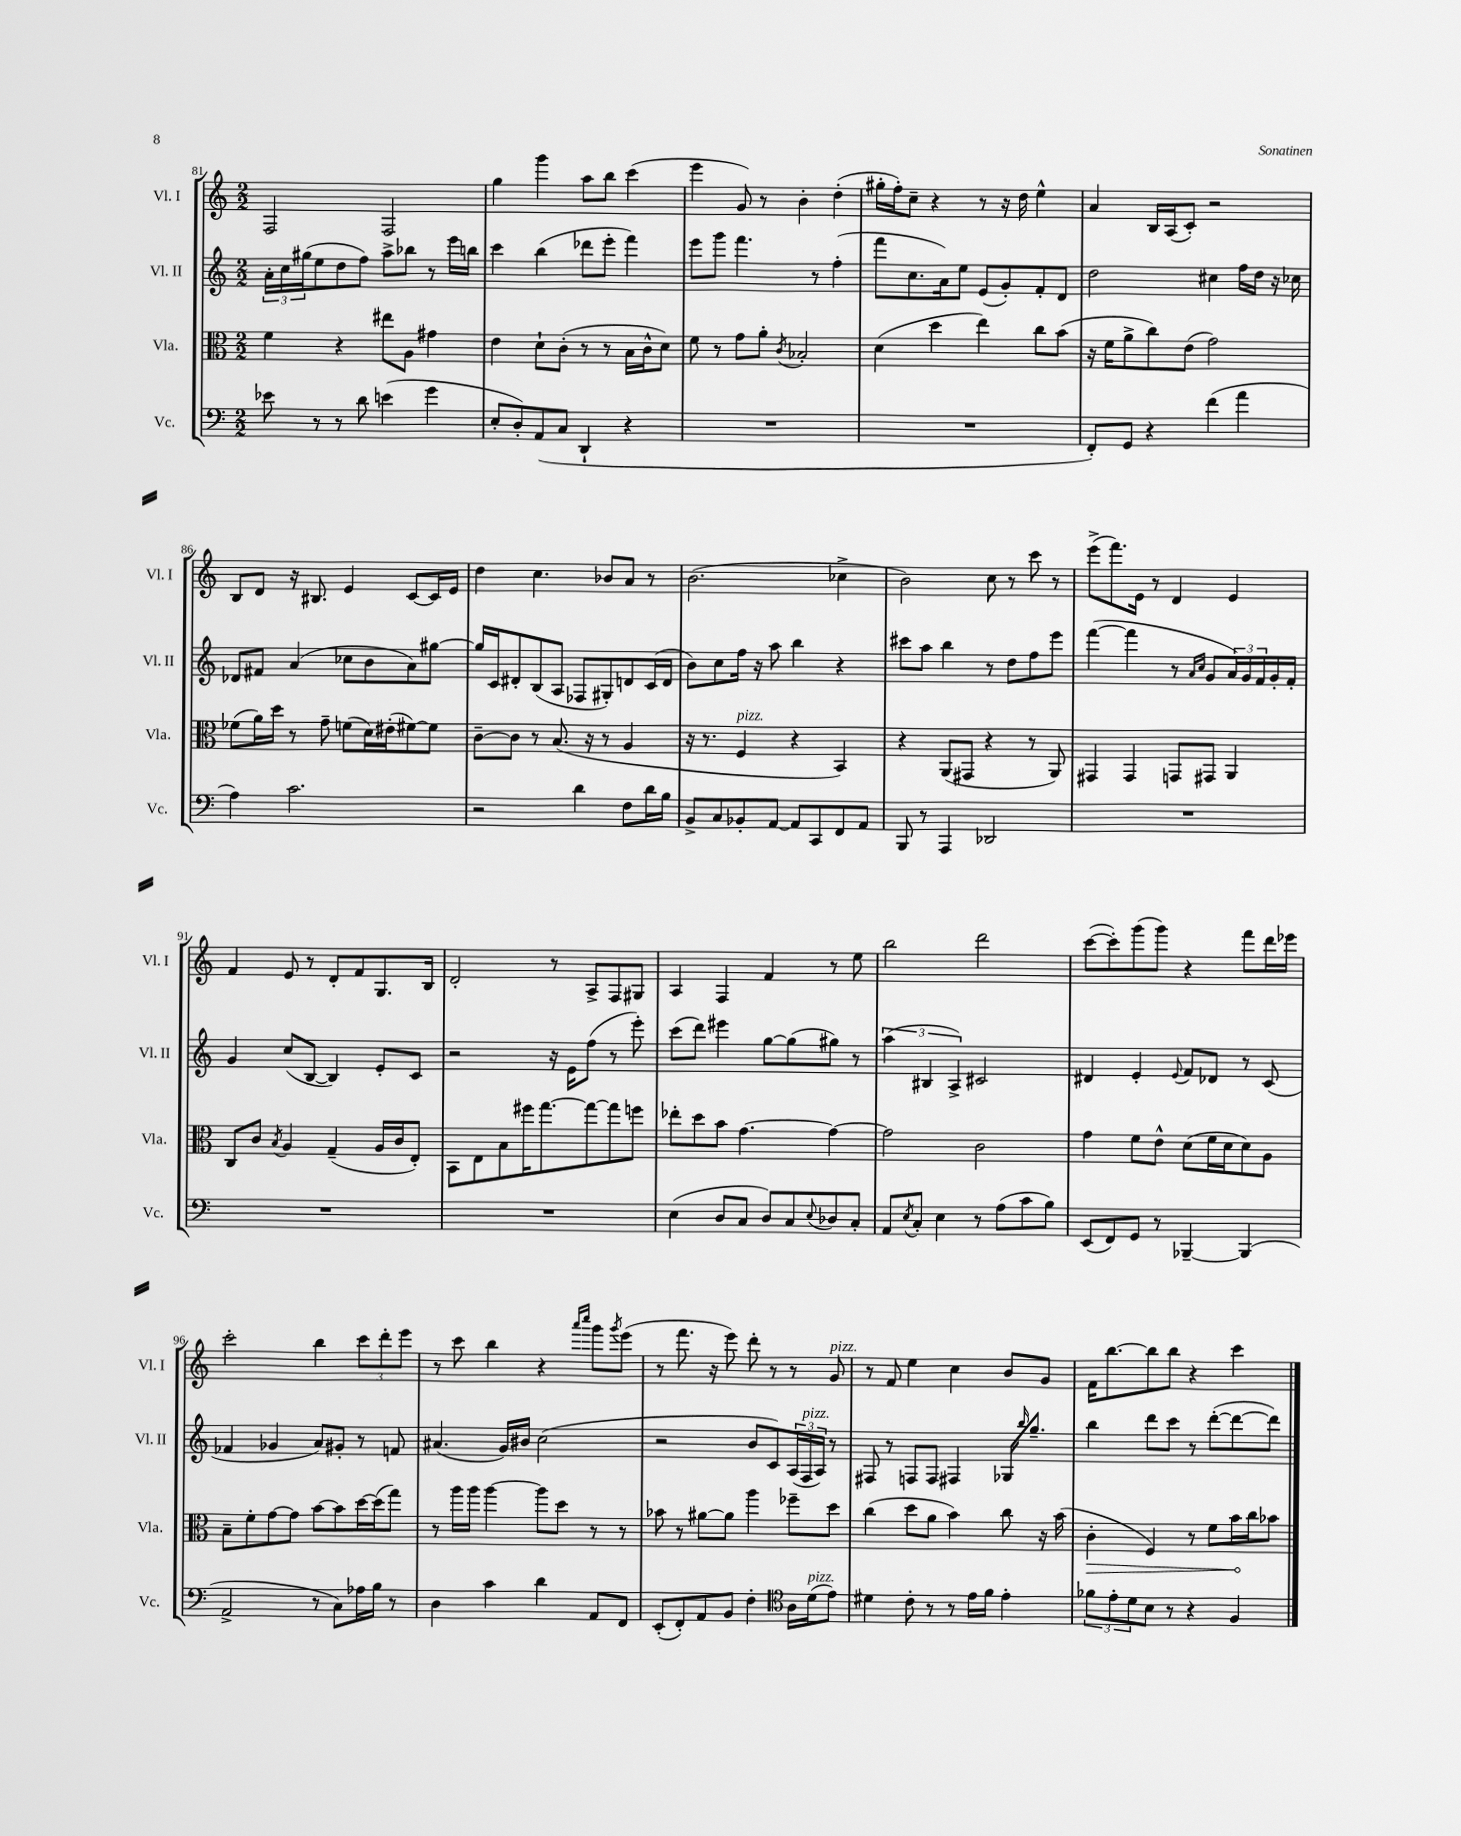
<<
\new StaffGroup <<
\new Staff = "s0" \with { instrumentName = "Vl. I" shortInstrumentName = "Vl. I" } {
    \clef treble \key c \major \numericTimeSignature \time 2/2
    f2 f2 |
    g''4 g'''4 a''8 b''8 c'''4( |
    e'''4 g'8) r8 b'4-. d''4-.( |
    gis''16-. f''16-.) c''8-- r4 r8 r16 d''16 e''4-^ |
    a'4 b16 a16( c'8-.) r2 |
    b8 d'8 r16 bis8. e'4 c'8~ c'16 e'16 |
    d''4 c''4. bes'8 a'8 r8 |
    b'2.( ces''4-> |
    b'2) c''8 r8 c'''8 r8 |
    e'''8->( f'''8.) e'16 r8 d'4 e'4 |
    f'4 e'8 r8 d'8-. f'8 g8. b16 |
    d'2-. r8 a8-> f8 gis8 |
    a4 f4 f'4 r8 e''8 |
    b''2 d'''2 |
    c'''8~( c'''8-.) g'''8( g'''8) r4 f'''8 d'''16 ees'''16 |
    c'''2-. b''4 \tuplet 3/2 { c'''8 d'''8-. e'''8 } |
    r8 c'''8 b''4 r4 \grace { a'''16 c''''16 } g'''8 \acciaccatura { g'''8 } e'''8( |
    r8 f'''8. r16 e'''8) d'''8-. r8 r8 g'8^\markup { \italic "pizz." } |
    r8 f'8 e''4 c''4 b'8 g'8 |
    f'16 b''8.~ b''8 b''8 r4 c'''4 \bar "|." |
}
\new Staff = "s1" \with { instrumentName = "Vl. II" shortInstrumentName = "Vl. II" } {
    \clef treble \key c \major \numericTimeSignature \time 2/2
    \tuplet 3/2 { a'16-. c''16 gis''16( } e''8 d''8 f''8) a''8-> bes''8 r8 e'''16 b''16 |
    c'''4 b''4( des'''8 e'''8-. f'''4) |
    e'''8 g'''8 f'''4. r8 f''4-.( |
    f'''8 c''8. a'16) e''8 e'8( g'8-.) f'8-. d'8 |
    d''2 cis''4 f''16 d''16 r16 ces''16 |
    des'8 fis'8 a'4( ces''8 b'8 a'8) gis''8~ |
    gis''16 c'16 dis'8-. b8( a8 fes8 gis8-.) d'8 c'16( d'16 |
    b'8) c''8 f''16 r16 a''8 b''4 r4 |
    cis'''8 a''8 b''4 r8 d''8 f''8 e'''8 |
    f'''4~( f'''4 r8 \grace { a'16 c''16 } g'8 \tuplet 3/2 { a'16) g'16 f'16 } g'16-. f'16-. |
    g'4 c''8( b8~ b4) e'8-. c'8 |
    r2 r16 e'16 f''8( r8 e'''8-.) |
    c'''8( d'''8) eis'''4 g''8~ g''8( gis''8) r8 |
    \tuplet 3/2 { a''4( bis4 a4->) } cis'2 |
    dis'4 e'4-. \appoggiatura { e'8 } f'8 des'8 r8 c'8( |
    fes'4 ges'4 a'8) gis'8-. r8 f'8 |
    ais'4.( g'16) bis'16 c''2( |
    r2 b'8 c'8) \tuplet 3/2 { a16( f16^\markup { \italic "pizz." } a16) } r8 |
    fis8 r8 f8 f8 fis4 ges16 \grace { b''16 } g''8.-- |
    b''4 d'''8 c'''8 r8 d'''8~-.( d'''8~ d'''8) \bar "|." |
}
\new Staff = "s2" \with { instrumentName = "Vla." shortInstrumentName = "Vla." } {
    \clef alto \key c \major \numericTimeSignature \time 2/2
    f'4 r4 eis''8 a8 gis'4 |
    e'4 d'8-! c'8-.( r8 r8 b16 c'16-^ d'8) |
    f'8 r8 g'8 a'8-. \acciaccatura { c'8 } bes2-. |
    d'4( d''4 e''4) c''8 b'8( |
    r16 f'16 a'8-> c''8) e'8( g'2) |
    fes'8( a'16) d''16 r8 g'8-- f'8( d'16) eis'16-.( fis'8~) fis'8 |
    c'8~-- c'8 r8 b8.( r16 r8 a4 |
    r16 r8. f4^\markup { \italic "pizz." } r4 b,4) |
    r4 a,8( gis,8 r4 r8 a,8) |
    gis,4 gis,4 g,8 gis,8 a,4 |
    c8 c'8 \acciaccatura { b8 } a4 g4--( a16 c'16 e8-.) |
    b,8 e8 b8 fis''16 g''8.~ g''8~ g''8 f''8 |
    ees''8-. d''8 b'8 g'4.~ g'4~ |
    g'2 c'2 |
    g'4 f'8 e'8-^ d'8( f'16 d'16 d'8) a8 |
    b8-- f'8-. g'8~ g'8 b'8~ b'8 d''16~ d''16( g''8) |
    r8 a''16 a''16 a''4~ a''8 d''8 r8 r8 |
    bes'8 r8 ais'8~ ais'8 a''4 fes''8-- d''8 |
    c''4( d''8 a'8 b'4) c''8 r16 b'16( |
    \once \override Hairpin.circled-tip = ##t c'4-.\> f4) r8 f'8 b'16\! c''16 bes'8 \bar "|." |
}
\new Staff = "s3" \with { instrumentName = "Vc." shortInstrumentName = "Vc." } {
    \clef bass \key c \major \numericTimeSignature \time 2/2
    ees'8 r8 r8 d'8 e'4( g'4 |
    e8-. d8-.) a,8( c8 d,4-! r4 |
    R1 |
    R1 |
    f,8-.) g,8 r4 f'4( a'4 |
    a4) c'2. |
    r2 d'4 f8 d'16 b16 |
    b,8-> c8 bes,8-. a,8~ a,8 c,8 f,8 a,8 |
    b,,8 r8 a,,4 des,2 |
    R1 |
    R1 |
    R1 |
    e4( d8 c8 d8) c8 \appoggiatura { e8 } des8 c8-. |
    a,8 \acciaccatura { e8 } c8-. e4 r8 a8( c'8 b8) |
    e,8( f,8) g,8 r8 bes,,4~-- bes,,4( |
    a,2-> r8 c8) aes16 b16 r8 |
    d4 c'4 d'4 a,8 f,8 |
    e,8-.( f,8-.) a,8 b,8 f4-. \clef tenor a16 d'16^\markup { \italic "pizz." }( e'8) |
    dis'4 c'8-. r8 r8 e'16 f'16 e'4-. |
    \tuplet 3/2 { fes'8 e'8-. d'8 } b8 r8 r4 f4 \bar "|." |
}
>>
>>
\layout { \context { \Score currentBarNumber = #81 } }
